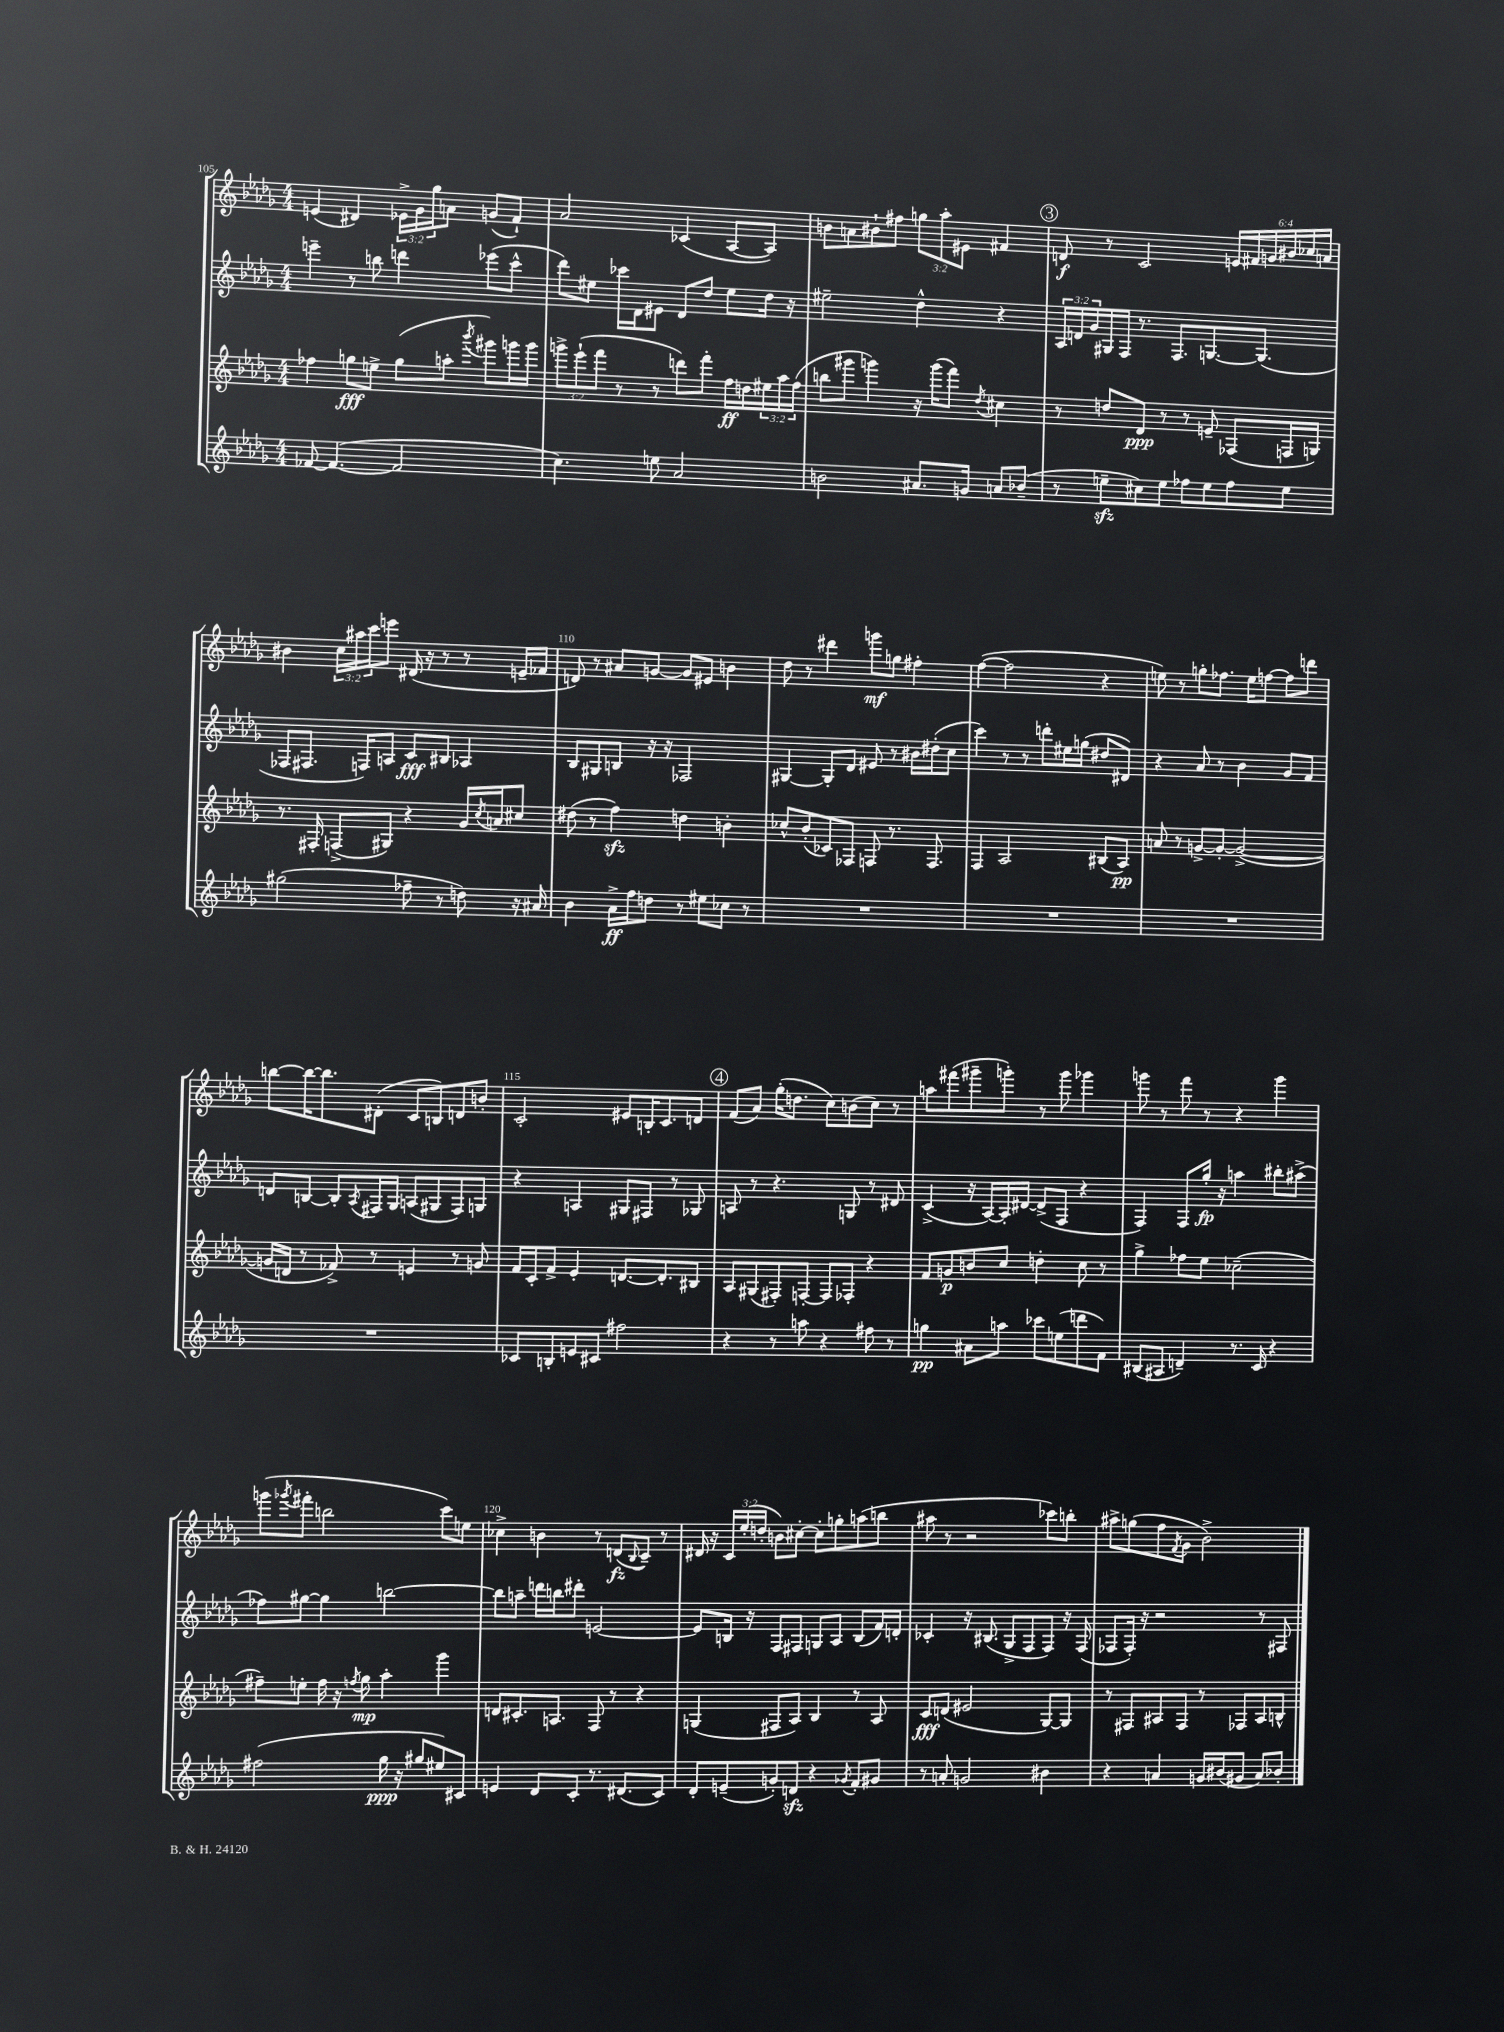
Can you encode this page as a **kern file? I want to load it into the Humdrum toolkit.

**kern	**kern	**kern	**kern
*staff4	*staff3	*staff2	*staff1
*clefG2	*clefG2	*clefG2	*clefG2
*k[b-e-a-d-g-]	*k[b-e-a-d-g-]	*k[b-e-a-d-g-]	*k[b-e-a-d-g-]
*M4/4	*M4/4	*M4/4	*M4/4
[8f-	4ff-	4eee~	(4e
(4.f-_	.	.	.
.	8gg	8r	4d#)
.	8ee^	8bb	.
2f-]	(8gg	4ddd	24e-^
.	.	.	24g-
.	.	.	24gg-
.	8aa'	.	8a
.	8qbbb-	.	.
.	8ggg#)	(8eee-	(8g
.	16ggg	8ccc^^	8f`)
.	16ggg	.	.
=	=	=	=
4.cc)	12ggg^	8ddd-)	2a-
.	(12eee-`	.	.
.	.	8ee#	.
.	12fff	.	.
.	8r	16ccc-	.
.	.	16d-	.
8ee	8r	8e#	.
2a-	8ddd)	8d-	(4c-
.	8fff'	8dd-	.
.	16ff	8ee#	[8A-
.	16dd	.	.
.	24ee#	16dd-	8A-])
.	24aa-	.	.
.	.	16r	.
.	(24ff	.	.
=	=	=	=
2b	8bb	2ee#~	8b
.	8ggg#	.	8a
.	4ggg)	.	8b#`
.	.	.	8ff#
8.a#	16r	4dd-^^	12gg
.	(16ggg	.	.
.	.	.	12aa-'
.	8fff)	.	.
.	.	.	12e#
16g	.	.	.
.	8qdd-	.	.
8a	4cc#	4r	4f#
(8b-~	.	.	.
=	=	=	=
8r	8r	24A-	8d
.	.	24d	.
.	.	24g-	.
8ee~	8dd	16G#	8r
.	.	16F	.
8cc#)	8d-	8.r	2c
8ee	8r	.	.
.	.	8.F	.
8ff-	8r	.	.
8ee	8e~	[8.G	.
8ff-	(8F-	.	24e
.	.	.	24f#
.	.	(8.G]	.
.	.	.	24g
8ee	16F	.	24b#
.	.	.	24cc-
.	16G)	.	.
.	.	.	24a
=	=	=	=
(2gg#	8.r	8F-	4b#
.	.	8.F#	.
.	16F#'	.	.
.	(8F^	.	24cc
.	.	.	24aa#
.	.	16F)	.
.	.	.	24ccc
.	8G#)	8A	8eee
8ff-~	4r	8c	(16d#
.	.	.	16r
8r	.	8B#	8r
8dd)	16g-	4A-	8r
.	8qcc	.	.
.	16a	.	.
16r	8cc#	.	16e~
16a#	.	.	16f-
=	=	=	=
4b-	(8dd#	8B-	8d)
.	8r	8G#	8r
16a-^	4ff)	8B	8a#
16ff	.	.	.
8dd	.	16r	[8g
.	.	16r	.
8r	4dd	2F-	8g]
8ee#	.	.	8e#
8cc-	4b'	.	4b
8r	.	.	.
=	=	=	=
1r	8cc-^^	[4G#	8dd-
.	(8b-'	.	8r
.	8c-)	8G#']	4ddd#
.	8F-	8d-	.
.	8F	8e#	8ggg
.	8.r	8r	8gg
.	.	16b#	4ff#'
.	8.F	(16dd#'	.
.	.	8cc	.
=	=	=	=
1r	4F	4ccc)	([4ff
.	2A-	8r	2ff]
.	.	8r	.
.	.	8ddd'	.
.	.	16ee#	.
.	.	(16gg	.
.	(8B#	8dd#	4r
.	8A-)	8d#)	.
=	=	=	=
1r	8a	4r	8ee)
.	8r	.	8r
.	[8g^	8a-	8gg'
.	8g'_	8r	8.ff-
.	(2g^_	4b-	.
.	.	.	16ee
.	.	.	[8ff
.	.	8g-	8ff]
.	.	8f	8ddd
=	=	=	=
1r	16g]	8d	[8bb
.	16d	.	.
.	8r	[8B	16bb_
.	.	.	8.bb]
.	8f-^)	8B']	.
.	.	8qA-	.
.	8r	16F#	(8d#'
.	.	16G-	.
.	4e	(8A	8c
.	.	8G#	8B)
.	8r	8F#)	8d
.	8g	8G	8b'
=	=	=	=
8c-	16f	4r	2c'
.	16c'	.	.
8B'	8f^	.	.
8e	4e-'	4A	.
8c#	.	.	.
2ff#	[8.d	8G#	8e#
.	.	8F#	16B'
.	8.d']	.	8.c
.	.	8r	.
.	8B#	8G-	8d
=	=	=	=
4r	8A-	8A	(8f
.	(8G#	8r	8a-)
8r	8F#')	4.r	(16gg-'
.	.	.	8.dd
8aa	[8F'	.	.
4r	8F]	.	8cc)
.	8F-'	8G	(8b
8ff#	4r	8r	8cc)
8r	.	8d#	8r
=	=	=	=
4gg	8f	(4c^	8aa
.	8g	.	(8fff#
8a#	8b	16r	8ggg#~
.	.	[16A-)	.
8aa	8cc	16A-']	8ggg')
.	.	[16d#	.
8ccc-	4dd'	(8d#^]	8r
(8ee	.	8F	8ggg
8ddd	8cc	4r	4ggg-
8f)	8r	.	.
=	=	=	=
(8B#	4gg-^	4F)	8ggg
8A#	.	.	8r
4d~)	8ff-	8F	8fff
.	8ee-	16gg-'	8r
.	.	16r	.
8.r	(2cc-~	4aa	4r
16c	.	.	.
4r	.	8bb#'	4ggg
.	.	(8aa#^	.
=	=	=	=
(2ff#	8ff#~)	8ff-)	(8ggg
.	.	.	8qggg-
.	8ee'	[8gg#	8fff#'
.	16ff#	4gg#]	2bb
.	16r	.	.
.	8qff	.	.
.	8gg-	.	.
16gg-	4aa-'	[2bb	.
16r	.	.	.
8gg#	.	.	.
8ee#)	4ggg-	.	8ccc)
8c#	.	.	8ee
=	=	=	=
4e	8d	8bb]	4cc-^
.	8.c#'	8aa~	.
8d-	.	16ddd	4b
.	8.A	16bb	.
8c'	.	8ddd#'	.
8.r	8F	[2e	8r
.	8r	.	(8d
(8.d#	.	.	.
.	.	.	8qqB-
.	4r	.	8c~)
8c)	.	.	8r
=	=	=	=
8d-'	(4G	8e]	16d#
.	.	.	16r
(8e~	.	16B	24c
.	.	.	(24ee-'
.	.	16r	.
.	.	.	24dd'
8g')	8F#	8F	8b)
8d	8A-)	8F#	[8cc#'
4r	4B-	8G	8cc#']
.	.	8A-	8gg'
8qg-	.	.	.
8f'	8r	(8B	(8aa
8g#	8A-	16f)	8bb
.	.	16d'	.
=	=	=	=
8r	8c	4c-'	8aa#
8a'	(8d	.	8r
2g	2e#	16r	2r
.	.	(8.B#	.
.	.	8G-^	.
.	.	8F	.
4b#	[8G-)	8F)	8ccc-)
.	8G-]	16r	8bb'
.	.	(16F	.
=	=	=	=
4r	8r	8F-	8aa#^
.	8F#	16F-')	(8gg
.	.	16r	.
4a	8A#	2r	8ff
.	.	.	8qf
.	8F#	.	8g-
16g	8r	.	2b-^)
(16b#	.	.	.
8g#	8F-	.	.
8a)	8A#	8r	.
8b-'	8B^^	8F#	.
==	==	==	==
*-	*-	*-	*-
